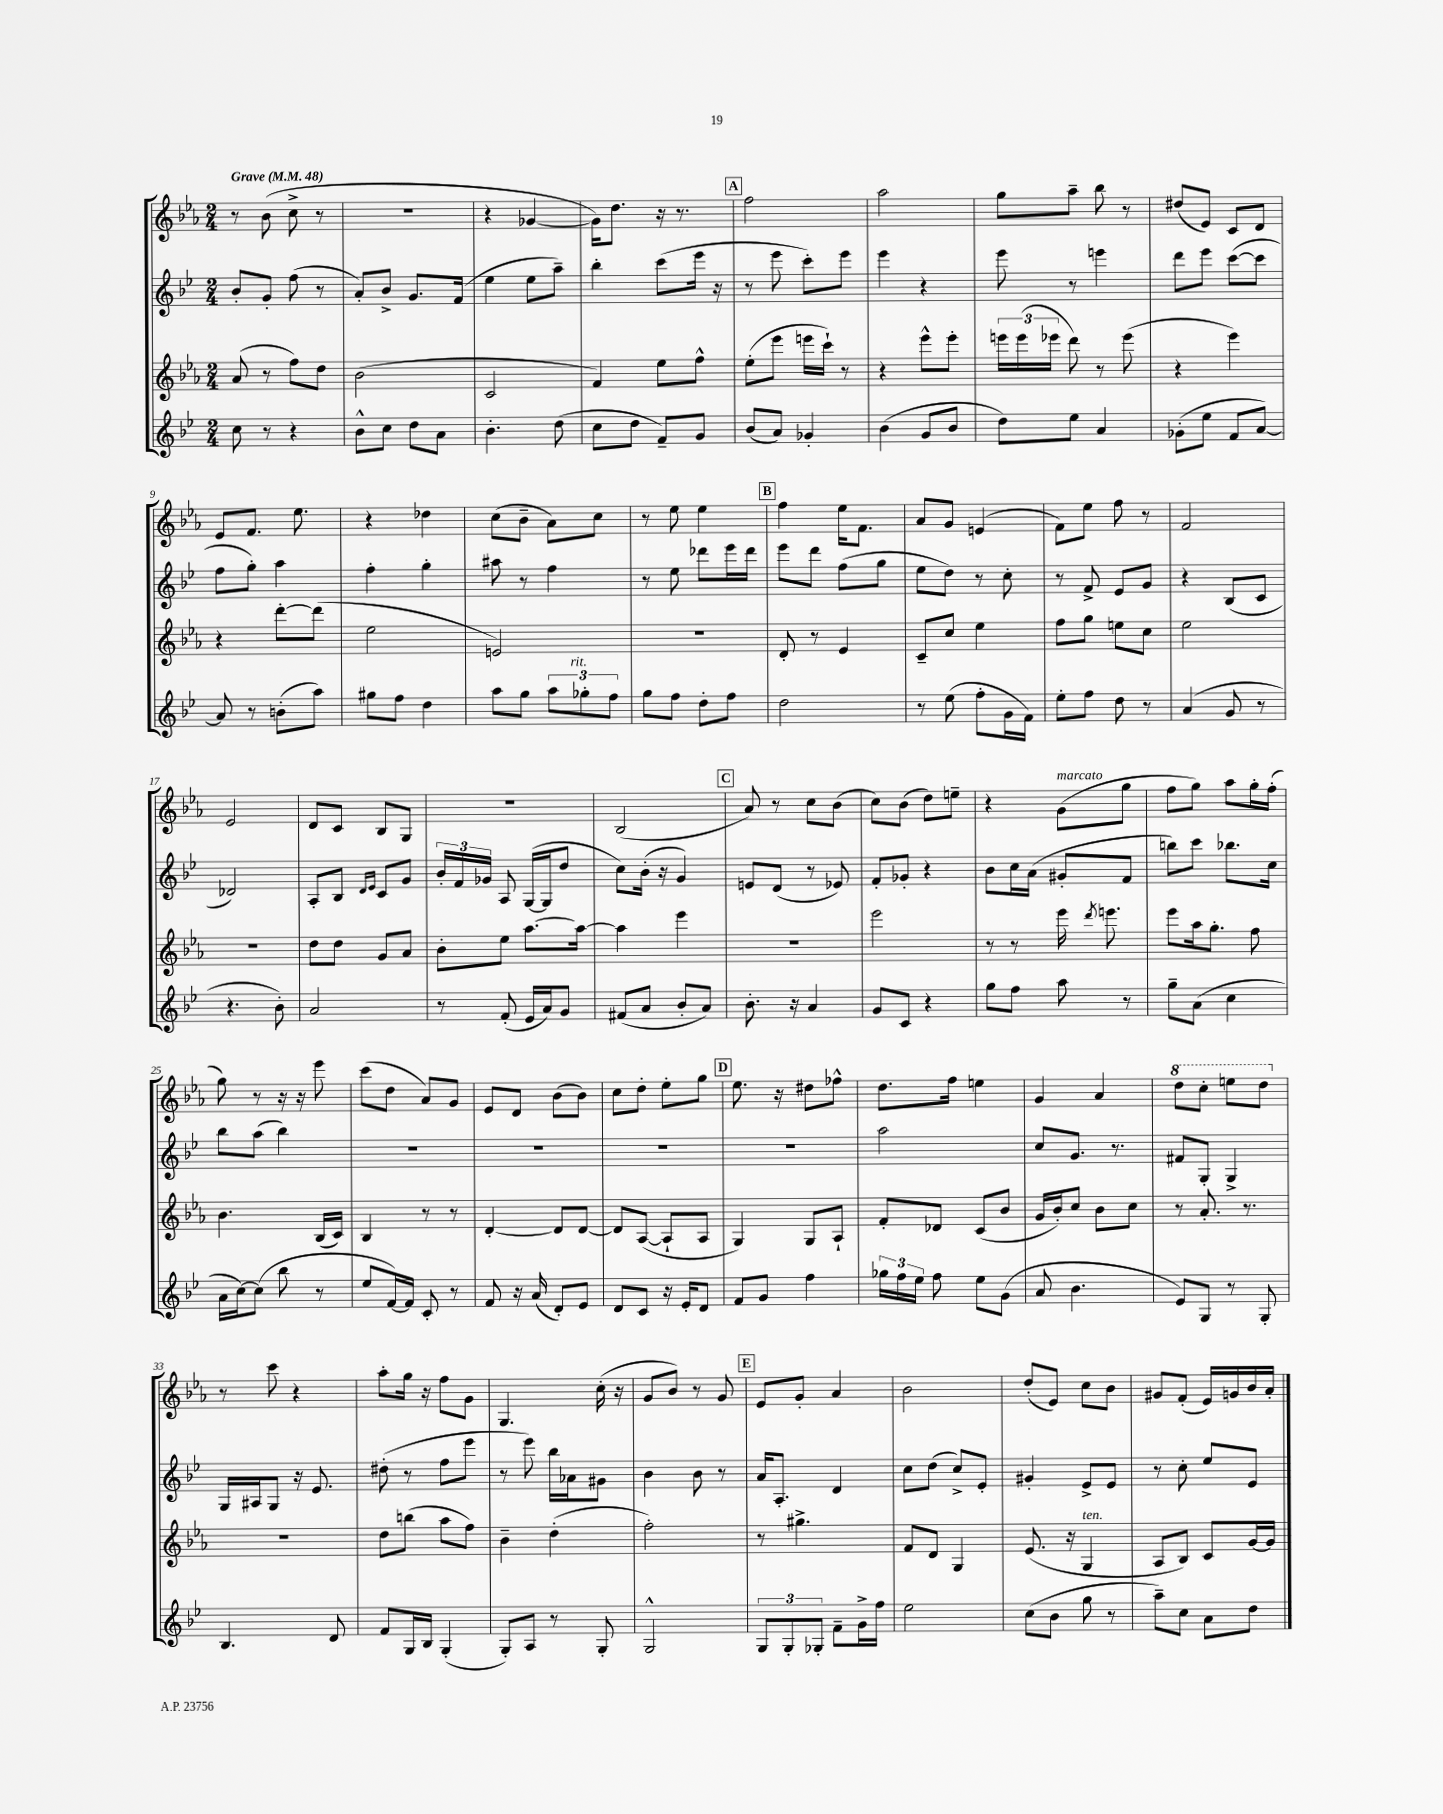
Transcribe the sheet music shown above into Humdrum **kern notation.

**kern	**kern	**kern	**kern
*staff4	*staff3	*staff2	*staff1
*clefG2	*clefG2	*clefG2	*clefG2
*k[b-e-]	*k[b-e-a-]	*k[b-e-]	*k[b-e-a-]
*M2/4	*M2/4	*M2/4	*M2/4
*MM48	*MM48	*MM48	*MM48
8cc	(8a-	8b-'	8r
8r	8r	8g'	(8b-
4r	8ff)	(8ff	8cc^
.	8dd	8r	8r
=	=	=	=
8b-^^	(2b-	8a')	2r
8cc	.	8b-^	.
8dd	.	8.g	.
8a	.	.	.
.	.	(16f	.
=	=	=	=
4.b-'	2c	4ee-	4r
.	.	8ee-	[4g-
(8dd	.	8aa~)	.
=	=	=	=
8cc	4f)	4bb-'	16g-])
.	.	.	8.dd
8dd	.	.	.
8f~)	8ee-	(8ccc	16r
.	.	.	8.r
8g	8ff^^	16eee-	.
.	.	16r	.
=	=	=	=
(8b-	(8ee-'	8r	2ff
8a)	8eee-	8eee-	.
4g-'	16eee	8ccc')	.
.	16ccc`)	.	.
.	8r	8eee-	.
=	=	=	=
(4b-	4r	4eee-	2aa-
8g	8eee-^^	4r	.
8b-	8eee-'	.	.
=	=	=	=
8dd)	24eee	8eee-	8gg
.	(24eee	.	.
.	24eee-	.	.
8ee-	8ddd)	8r	8aa-~
4a	8r	4eee	8bb-
.	(8eee-	.	8r
=	=	=	=
(8g-'	4r	8ddd	(8dd#
8ee-	.	8eee-	8e-)
8f	4eee-)	([8ccc	8c
[8a)	.	8ccc]	8d
=	=	=	=
8a]	4r	8ff	8e-
8r	.	8gg')	8.f
(8b'	[8ddd'	4aa	.
.	.	.	8.ee-
8aa)	(8ddd]	.	.
=	=	=	=
8gg#	2ee-	4ff'	4r
8ff	.	.	.
4dd	.	4gg'	4dd-
=	=	=	=
8aa	2e)	8aa#	(8cc
8gg	.	8r	8b-~
12aa	.	4ff	8a-)
12gg-'	.	.	.
.	.	.	8cc
12ff	.	.	.
=	=	=	=
8gg	2r	8r	8r
8ff	.	8ee-	8ee-
8dd'	.	8ddd-	4ee-
8ff	.	16eee-	.
.	.	16ddd-	.
=	=	=	=
2dd	8d'	8eee-	4ff
.	8r	8ddd	.
.	4e-	(8ff	16ee-
.	.	.	8.f
.	.	8gg	.
=	=	=	=
8r	8c~	8ee-	8a-
(8ee-	8cc	8dd)	8g
8ff'	4ee-	8r	(4e
16g	.	8cc'	.
16f)	.	.	.
=	=	=	=
8ee-'	8ff	8r	8f)
8ff	8gg	8f^	8ee-
8dd	8ee	8e-	8ff
8r	8cc	8g	8r
=	=	=	=
(4a	2ee-	4r	2f
8g	.	(8B-	.
8r	.	8c	.
=	=	=	=
4.r	2r	2d-)	2e-
8b-')	.	.	.
=	=	=	=
2a	8dd	8A'	8d
.	8dd	8B-	8c
.	.	16qqd	.
.	.	16qqe-	.
.	8g	8c	8B-
.	8a-	8g	8G
=	=	=	=
8r	8b-'	24b-'	2r
.	.	24f	.
.	.	24g-	.
(8f'	8ee-	8A	.
16e-	[8.aa-	([16G	.
16a)	.	16G]	.
8g	.	8dd	.
.	16aa-_	.	.
=	=	=	=
(8f#	4aa-]	8cc)	(2B-
8a	.	(16b-'	.
.	.	16r	.
8b-'	4eee-	4g)	.
8a)	.	.	.
=	=	=	=
8.b-'	2r	8e	8a-)
.	.	(8d	8r
16r	.	.	.
4a	.	8r	8cc
.	.	8e-)	(8b-
=	=	=	=
8g	2eee-	8f'	8cc)
8c	.	8g-'	(8b-
4r	.	4r	8dd)
.	.	.	8ee~
=	=	=	=
8gg	8r	8b-	4r
8ff	8r	16cc	.
.	.	(16a	.
8aa	16eee-	8g#'	(8g
.	8qddd	.	.
.	8.eee	.	.
8r	.	8f	8gg
=	=	=	=
8gg~	8eee-	8bb)	8ff
(8a	16aa-	8ccc	8gg)
.	8.gg'	.	.
4cc	.	8.bb-	8aa-
.	8ff	.	16gg'
.	.	16cc	(16ff'
=	=	=	=
16a	4.b-	8bb-	8gg)
[16cc)	.	.	.
(8cc]	.	(8aa	8r
8bb-	.	4bb-)	16r
.	.	.	16r
8r	(16B-	.	8eee-
.	16c)	.	.
=	=	=	=
8ee-	4B-	2r	(8ccc
[16f)	.	.	8dd
16f]	.	.	.
8c'	8r	.	8a-)
8r	8r	.	8g
=	=	=	=
8f	[4d'	2r	8e-
16r	.	.	8d
(16a	.	.	.
8d')	8d]	.	(8b-
8e-	[8d	.	8b-)
=	=	=	=
8d	8d]	2r	8cc
8c	([8A-	.	8dd'
16r	8A-`]	.	8ee-'
16e-'	.	.	.
8d	8A-	.	8gg
=	=	=	=
8f	4G)	2r	8.ee-
8g	.	.	.
.	.	.	16r
4ff	8G	.	8dd#
.	8A-`	.	8ff-^^
=	=	=	=
24gg-	8f'	2aa	8.dd
24ff	.	.	.
24ee-	.	.	.
8ff	8d-	.	.
.	.	.	16ff
8ee-	(8c	.	4ee
(8g	8b-	.	.
=	=	=	=
8a	16g	8cc	4g
.	16b-')	.	.
4.b-	8cc	8.g	.
.	8b-	.	4a-
.	.	8.r	.
.	8cc	.	.
=	=	=	=
8e-)	8r	8f#	8ddd
8G	8.a-'	8G'	8ccc'
8r	.	4G^	8eee
.	8.r	.	.
8G'	.	.	8ddd
=	=	=	=
4.B-	2r	16G	8r
.	.	16A#	.
.	.	8G	8ccc
.	.	16r	4r
.	.	8.e-	.
8d	.	.	.
=	=	=	=
8f	8dd	(8dd#'	8aa-'
16G	(8bb	8r	16gg
16B-	.	.	16r
(4G'	8aa-	8ff	8ff
.	8ff)	8eee-	8g
=	=	=	=
8G')	4b-~	8r	4.G
8A	.	8eee-)	.
8r	(4dd'	16bb-	.
.	.	16a-	.
8G'	.	8g#	(16cc'
.	.	.	16r
=	=	=	=
2G^^	2ff')	4b-	8g
.	.	.	8b-)
.	.	8b-	8r
.	.	8r	8g
=	=	=	=
12G	8r	16a	8e-
.	.	8.A'	.
12G'	.	.	.
.	4.gg#^	.	8g'
12G-'	.	.	.
8f~	.	4d	4a-
16g^	.	.	.
16ff	.	.	.
=	=	=	=
2ee-	8f	8cc	2b-
.	8d	(8dd	.
.	4G	8cc^)	.
.	.	8e-'	.
=	=	=	=
(8cc	(8.e-	4g#'	(8dd'
8b-	.	.	8e-)
.	16r	.	.
8gg	4G	8e-^	8cc
8r	.	8e-	8b-
=	=	=	=
8aa~)	8A-	8r	8g#
8cc	8B-)	8cc'	(8f'
8a	8c	8ee-	16e-)
.	.	.	16g
8dd	[16g	8e-	16b-
.	16g]	.	16a-'
==	==	==	==
*-	*-	*-	*-
